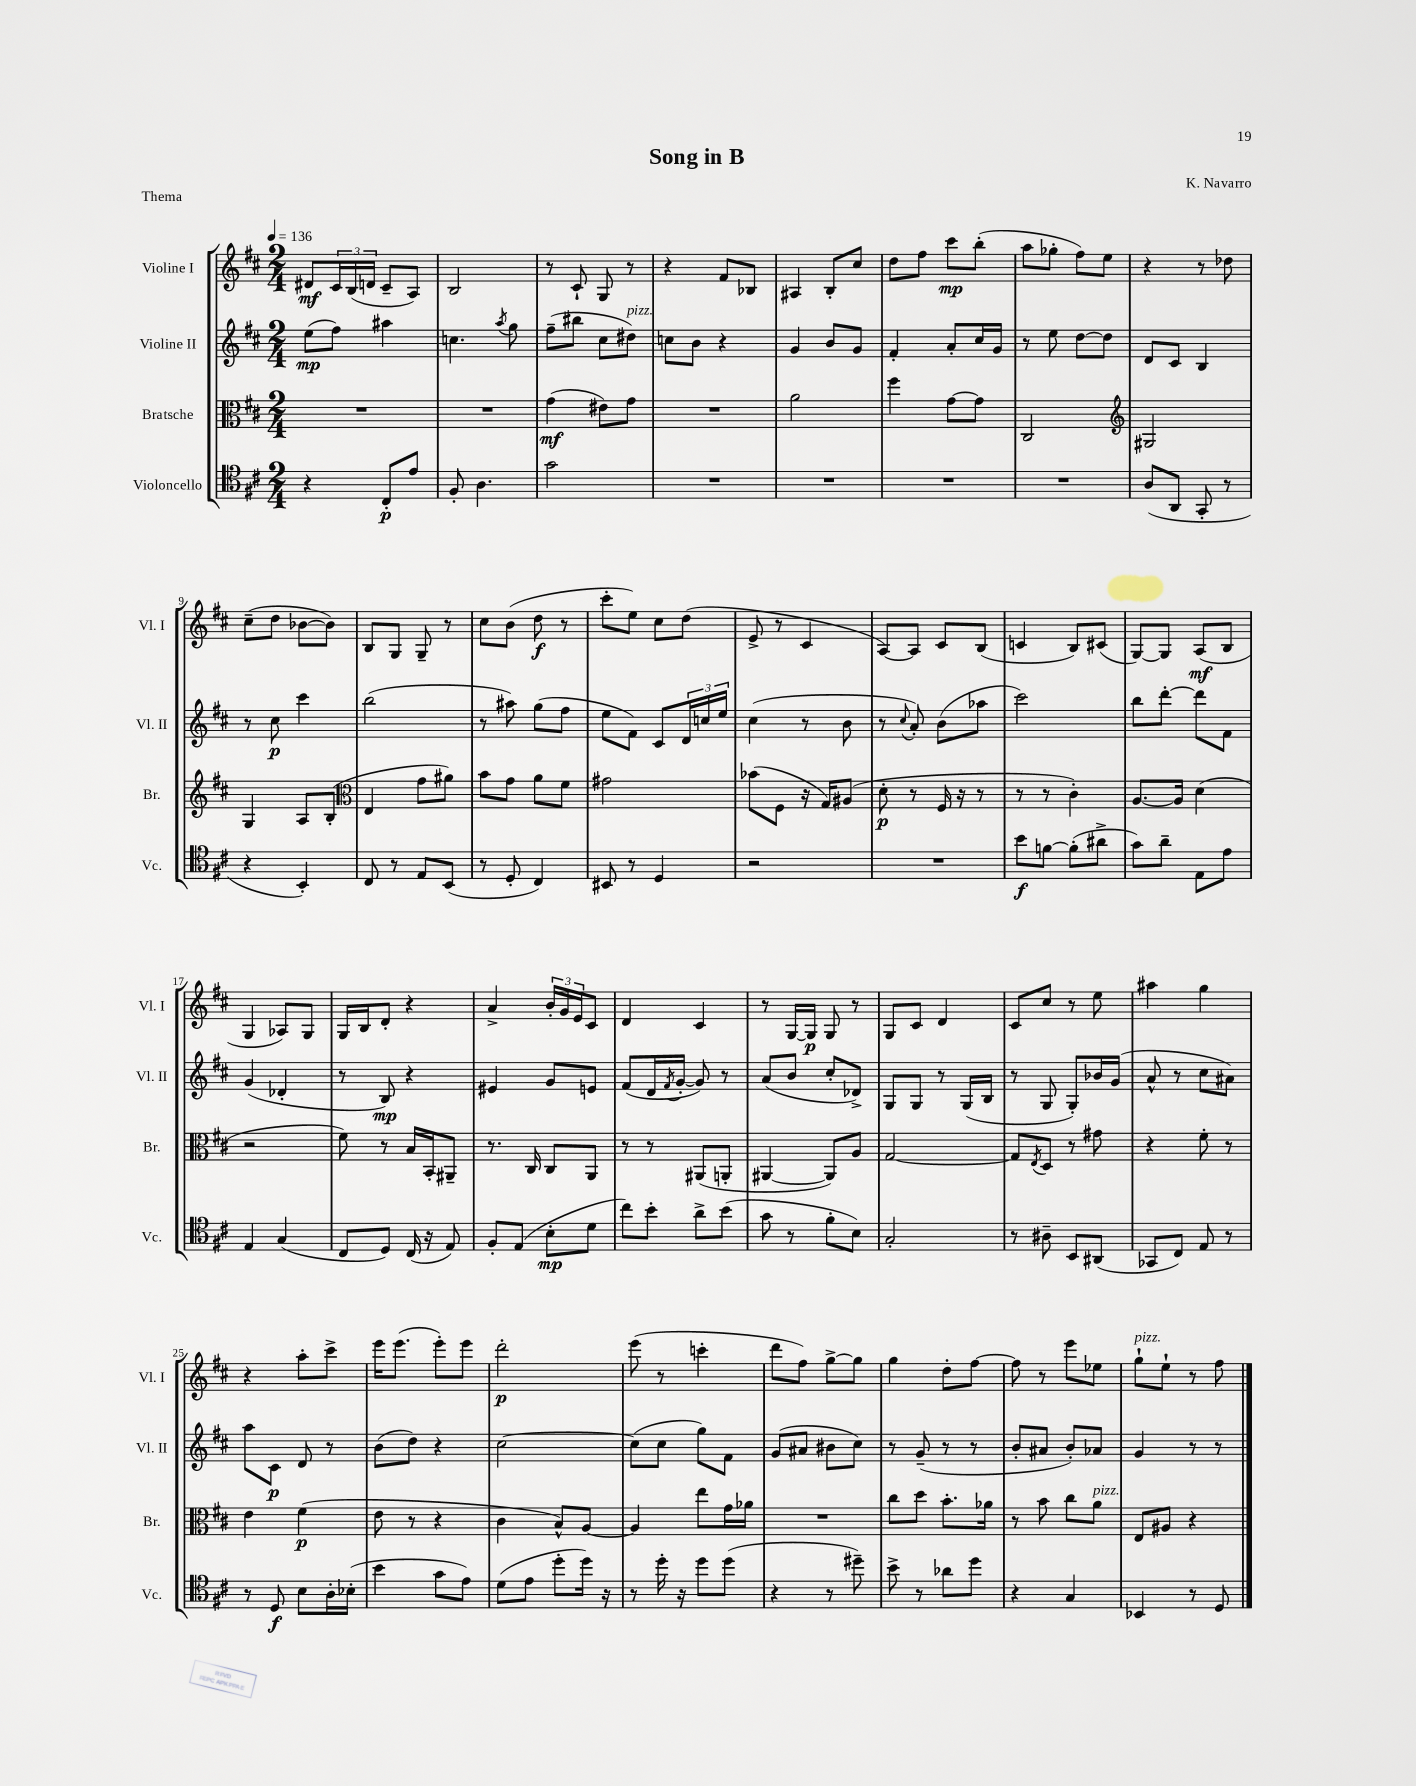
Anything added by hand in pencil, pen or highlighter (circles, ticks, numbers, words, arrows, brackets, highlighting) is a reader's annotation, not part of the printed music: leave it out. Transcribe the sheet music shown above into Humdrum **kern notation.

**kern	**kern	**kern	**kern
*staff4	*staff3	*staff2	*staff1
*clefC4	*clefC3	*clefG2	*clefG2
*k[f#c#]	*k[f#c#]	*k[f#c#]	*k[f#c#]
*M2/4	*M2/4	*M2/4	*M2/4
*MM136	*MM136	*MM136	*MM136
4r	2r	(8ee	8d#
.	.	8ff#)	24c#
.	.	.	(24B
.	.	.	24d
8C#'	.	4aa#	8c#~
8e	.	.	8A)
=	=	=	=
8F#'	2r	4.cc	2B
4.A	.	.	.
.	.	8qaa	.
.	.	8gg	.
=	=	=	=
2g	(4g	(8ff#~	8r
.	.	8bb#	8c#`
.	8e#)	8cc#	8G
.	8g	8dd#)	8r
=	=	=	=
2r	2r	8cc	4r
.	.	8b	.
.	.	4r	8f#
.	.	.	8B-
=	=	=	=
2r	2a	4g	4A#
.	.	8b	8B'
.	.	8g	8cc#
=	=	=	=
2r	4ff#	4f#'	8dd
.	.	.	8ff#
.	[8g	8a'	8ccc#
.	8g]	16cc#	(8bb'
.	.	16g	.
=	=	=	=
2r	2C#	8r	8aa
.	.	8ee	8gg-'
.	.	[8dd	8ff#)
.	.	8dd]	8ee
=	=	=	=
*	*clefG2	*	*
(8A	2G#	8d	4r
8AA	.	8c#	.
8GG'	.	4B	8r
8r	.	.	8dd-
=	=	=	=
4r	4G	8r	(8cc#~
.	.	8cc#	8dd
4BB')	8A	4ccc#	[8b-
.	(8B'	.	8b-])
=	=	=	=
*	*clefC3	*	*
8C#	4E	(2bb	8B
8r	.	.	8G
8E	8g	.	8G~
(8BB	8a#)	.	8r
=	=	=	=
8r	8b	8r	8cc#
8D'	8g	8aa#)	(8b
4C#)	8a	(8gg	8dd
.	8f#	8ff#	8r
=	=	=	=
8BB#	2g#	8ee	8ccc#'
8r	.	8f#)	8ee)
4D	.	8c#	8cc#
.	.	24d	(8dd
.	.	24cc	.
.	.	24ee	.
=	=	=	=
2r	(8b-	(4cc#	8e^
.	8F#	.	8r
.	16r	8r	4c#
.	16G)	.	.
.	(8A#	8b	.
=	=	=	=
2r	8d'	8r	[8A)
.	.	8qqcc#	.
.	8r	8a')	8A]
.	16F#	(8b	8c#
.	16r	.	.
.	8r	8aa-	(8B
=	=	=	=
8b	8r	2ccc#)	4c
[8f	8r	.	.
(8f']	4c#')	.	8B)
8a#^	.	.	(8c#
=	=	=	=
8g)	[8.A	8bb	[8G)
8a~	.	[8ddd'	8G]
.	16A]	.	.
8E	(4d	8ddd]	(8A
8e	.	8f#	8B
=	=	=	=
4E	2r	(4g	4G
(4G	.	4d-'	8A-)
.	.	.	8G
=	=	=	=
8C#	8f#)	8r	16G
.	.	.	16B
8D)	8r	8B)	8d'
(16C#	16B	4r	4r
16r	16BB'	.	.
8E)	8AA#~	.	.
=	=	=	=
8F#'	8.r	4e#	4a^
(8E	.	.	.
.	16C#	.	.
8B'	8C#	8g	24b'
.	.	.	24g
.	.	.	24e
8d	8AA	8e	8c#
=	=	=	=
8cc#)	8r	(8f#	4d
8b'	8r	16d	.
.	.	8qf#	.
.	.	[16g'	.
8a^	(8AA#	8g])	4c#
(8b	8AA'	8r	.
=	=	=	=
8g	[4AA#	(8a	8r
8r	.	8b	[16G
.	.	.	16G]
8f#'	8AA#])	8cc#'	8G
8B)	8A	8d-^)	8r
=	=	=	=
2G'	[2G	8G	8G
.	.	8G	8c#
.	.	8r	4d
.	.	(16G	.
.	.	16B	.
=	=	=	=
8r	8G]	8r	8c#
.	8qE	.	.
8A#~	8D	8G	8cc#
8BB	8r	8G')	8r
(8AA#	8g#	16b-	8ee
.	.	(16g	.
=	=	=	=
8GG-	4r	8a^^	4aa#
8C#)	.	8r	.
8E	8f#'	8cc#	4gg
8r	8r	8a#)	.
=	=	=	=
8r	4e	8aa	4r
8D	.	8c#	.
8B	(4f#	8d	8aa'
16A'	.	8r	8ccc#^
(16B-'	.	.	.
=	=	=	=
4b	8e	(8b	16eee
.	.	.	(8.eee
.	8r	8dd)	.
8g	4r	4r	8eee')
8e)	.	.	8eee
=	=	=	=
(8d	4c#	[2cc#	2ddd'
8e	.	.	.
8dd'	8B^^)	.	.
16dd)	[8A	.	.
16r	.	.	.
=	=	=	=
8r	4A]	(8cc#]	(8eee
16dd'	.	8cc#	8r
16r	.	.	.
8dd	8ee	8gg)	4ccc'
(8dd	16g	8f#	.
.	16a-	.	.
=	=	=	=
4r	2r	(8g	8ddd
.	.	8a#	8ff#)
8r	.	8b#	[8gg^
8dd#~)	.	8cc#)	8gg]
=	=	=	=
8b^	8cc#	8r	4gg
8r	8dd	(8g~	.
8a-	8.b'	8r	8dd'
8dd	.	8r	[8ff#
.	16a-	.	.
=	=	=	=
4r	8r	8b'	8ff#]
.	8b	8a#	8r
4G	8cc#	8b')	8eee
.	8a	8a-	8ee-
=	=	=	=
4BB-	8E	4g	8gg`
.	8A#	.	8ee`
8r	4r	8r	8r
8D	.	8r	8ff#
==	==	==	==
*-	*-	*-	*-
